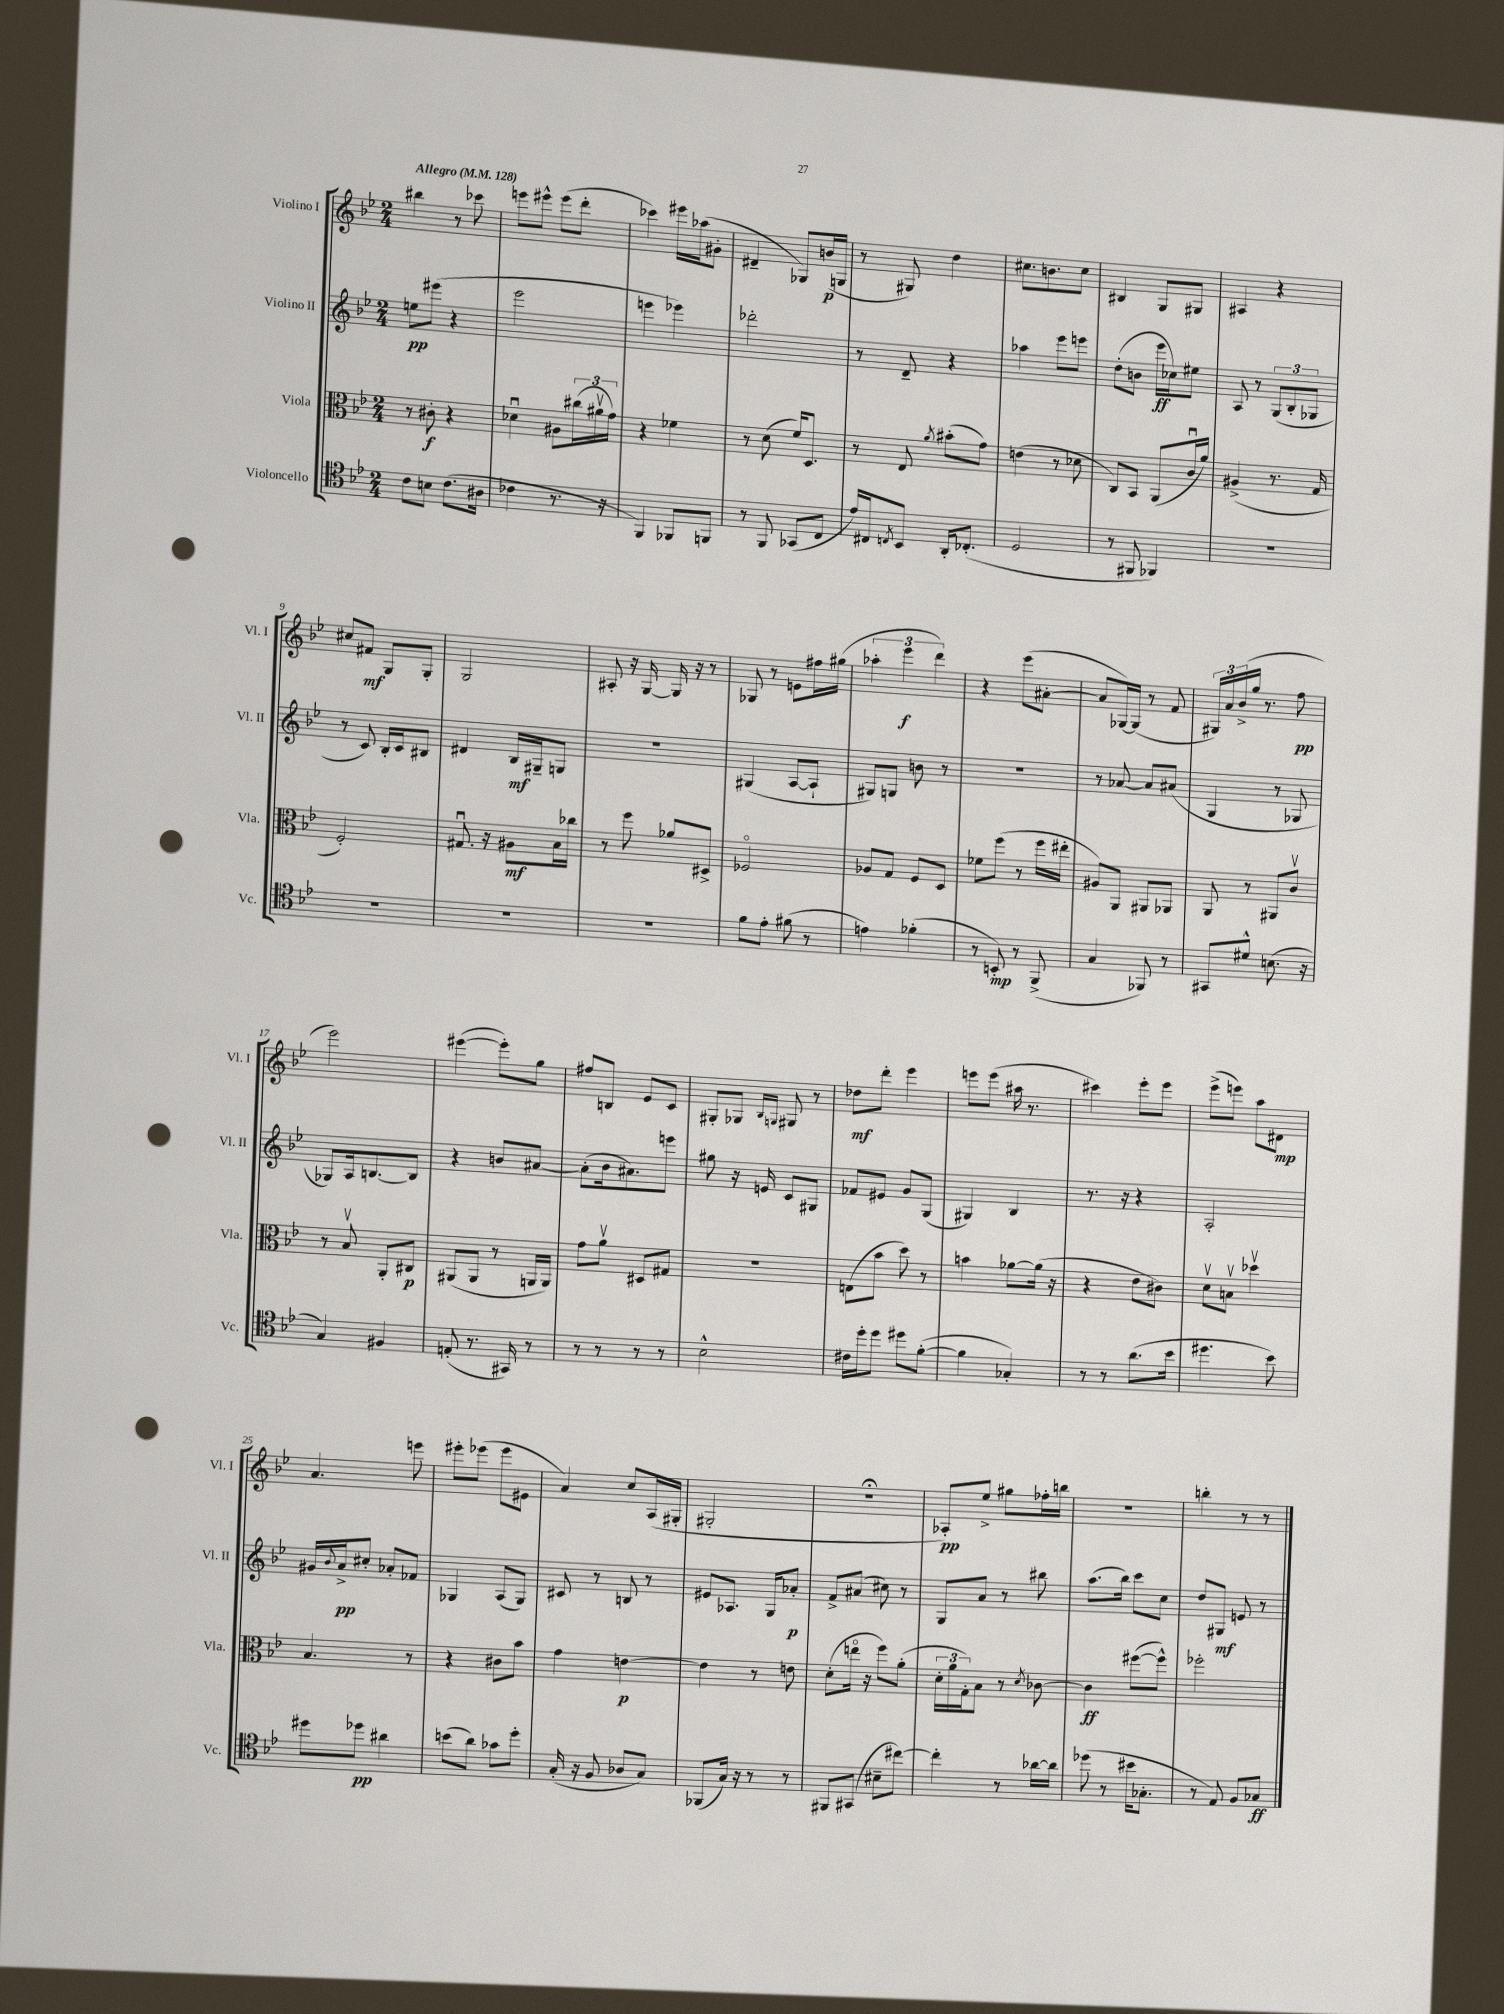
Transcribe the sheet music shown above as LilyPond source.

<<
\new StaffGroup <<
\new Staff = "s0" \with { instrumentName = "Violino I" shortInstrumentName = "Vl. I" } {
    \clef treble \key bes \major \numericTimeSignature \time 2/4 \tempo "Allegro" 4 = 128
    bis''4 r8 ces'''8 |
    e'''8 eis'''8-^ eis'''8( d'''8-. |
    ces'''4) eis'''16 aes''16( gis'8-. |
    dis'4-- ges8) b'16\p( g16 |
    r8 gis8) d''4 |
    cis''8. b'8. cis''8 |
    bis4 g8 gis8 |
    ais4 r4 |
    cis''8 fis'8\mf g8 g8-. |
    g2 |
    ais8-. r16 g16~ g16 r16 r8 |
    ges8 r8 e'8 fis''16 gis''16( |
    \tuplet 3/2 { aes''4-. ees'''4\f d'''4) } |
    r4 ees'''8( ais'8~-. |
    ais'8 ges16~) ges16( r8 f'8 |
    \tuplet 3/2 { gis16) a'16 bes'16->( } g''16 r8. f''8\pp |
    ees'''2) |
    eis'''4~( eis'''8-.) g''8 |
    fis''8 b8 ees'8 c'8 |
    gis8-. ges8 \grace { bes16 g16 } gis8 r8 |
    des''8\mf d'''8-. ees'''4 |
    e'''8 e'''8( ais''16 r8. |
    cis'''4) ees'''8-. ees'''8 |
    ees'''8->( e'''8) a''8 dis'8\mp |
    a'4. e'''8 |
    eis'''8-. ees'''8( ees'''8 eis'8 |
    a'4) c''8 a16( gis16-. |
    gis2-. |
    r2\fermata |
    aes8-.\pp) ees''8-> gis''8 fes''16-. b''16 |
    R2 |
    b''4-. r8 r8 \bar "|." |
}
\new Staff = "s1" \with { instrumentName = "Violino II" shortInstrumentName = "Vl. II" } {
    \clef treble \key bes \major \numericTimeSignature \time 2/4
    e''8\pp eis'''8( r4 |
    ees'''2 |
    e'''4 ees'''4) |
    des'''2-. |
    r8 d'8-- r4 |
    aes''4 ees'''8 e'''8 |
    d''8-.( b'8 ees'''16\ff ces''16) eis''8 |
    a8 r8 \tuplet 3/2 { g8( bes8-. ges8 } |
    r8 c'8) bes16-. c'16 bis8 |
    dis'4 bes16\mf gis16-- g8 |
    R2 |
    gis4( a8~ a8-! |
    gis8) g8 b'8 r8 |
    r2 |
    r8 aes'8~ aes'8 ais'8( |
    g4 r8 ges8 |
    ges8) a16 b8.~ b8 |
    r4 b'8 ais'8~ |
    ais'8-.( bes'16 ais'8.) e'''8 |
    gis''8 r16 e'16 c'8 gis8 |
    fes'8 eis'8 g'8 g8( |
    gis4) bes4 |
    r8. r16 r4 |
    a2-. |
    gis'16 \appoggiatura { bes'8 } a'16->\pp cis''8-. aes'8-. fes'8 |
    ges4 a8( ges8) |
    cis'8 r8 b8 r8 |
    eis'8 aes8. g16 aes'8-.\p |
    f'8-> ais'8( cis''8) r8 |
    g8 a'8 r8 bis''8 |
    a''8.( bes''16) c'''8 c''8 |
    d''8 gis8\mf e'8 r8 \bar "|." |
}
\new Staff = "s2" \with { instrumentName = "Viola" shortInstrumentName = "Vla." } {
    \clef alto \key bes \major \numericTimeSignature \time 2/4
    r8 cis'8-.\f r4 |
    des'4\downbow ais8 \tuplet 3/2 { cis''16( ais'16\upbow g'16) } |
    r4 fes'4 |
    r8 d'8( f'16) d8. |
    r8 ees8 \acciaccatura { a'8 } bis'8-.( g'8) |
    e'4( r8 des'8 |
    c8) bes,8 a,8( c'16\downbow a'16) |
    ais4->( r8. g16 |
    f2-.) |
    gis8.\downbow r16 ais8\mf bes16 ces''16 |
    r8 f''8 aes'8 dis8-> |
    fes2\flageolet |
    aes8 g8 f8 d8 |
    fes'8 f''8( r8 f''16 eis''16-. |
    ais8) a,8 ais,8 aes,8 |
    a,8 r8 ais,8 c'8\upbow |
    r8 bes8\upbow a,8-. cis8\p |
    ais,8( ais,8 r8 a,16 a,16) |
    g'8 a'8\upbow dis8 gis8 |
    R2 |
    e8( bes'8 d''8) r8 |
    b'4 aes'8~ aes'16( r16 |
    r4 ees'8 cis'8) |
    d'8\upbow b8\upbow des''4\upbow |
    bes4. r8 |
    r4 cis'8 bes'8 |
    g'4 e'4~\p |
    e'4 r8 e'8 |
    d'8-.( e''16\flageolet r16 f''8) a'8-.( |
    \tuplet 3/2 { d'16-. a'16 g16-.) } bes8 r8 \acciaccatura { d'8 } ces'8~ |
    ces'4\ff fis''8~( fis''8-^) |
    fes''2-. \bar "|." |
}
\new Staff = "s3" \with { instrumentName = "Violoncello" shortInstrumentName = "Vc." } {
    \clef tenor \key bes \major \numericTimeSignature \time 2/4
    c'8 b8 c'8.( ais16 |
    ces'4 r8. r16 |
    f,4) fes,8 f,8 |
    r8 f,8 ges,8( c8 |
    ees'16) cis16 \acciaccatura { c8 } bes,8 a,16-. ces8.-.( |
    d2 |
    r8 fis,8 fes,4) |
    R2 |
    R2 |
    R2 |
    r2 |
    f'8 ees'8-. fis'8( r8 |
    e'4) fes'4-.( |
    r8 b,8-.\mp) r8 f,8->( |
    g4 fes,8) r8 |
    gis,8 dis'8-^ b8.( r16 |
    g4) fis4 |
    e8-.( r8. gis,16) r8 |
    r8 r8 r8 r8 |
    bes2-^ |
    cis'16 d''16-. d''8 dis''8 f'8~-.( |
    f'4 ges4-.) |
    r8 r8 a'8.( bes'16 |
    dis''4. bes'8) |
    dis''8 des''8\pp ais'4 |
    b'8( a'8) ges'8 d''8-. |
    g16-.( r16 f8 aes8 g8) |
    fes,8( g16) r16 r8 r8 |
    fis,8 gis,8( bis8-- cis''8~) |
    cis''4-. r8 aes'16~ aes'16 |
    des''8( r8 bis'16 ges8.-. |
    r8 ees8) f8 ges8\ff \bar "|." |
}
>>
>>
